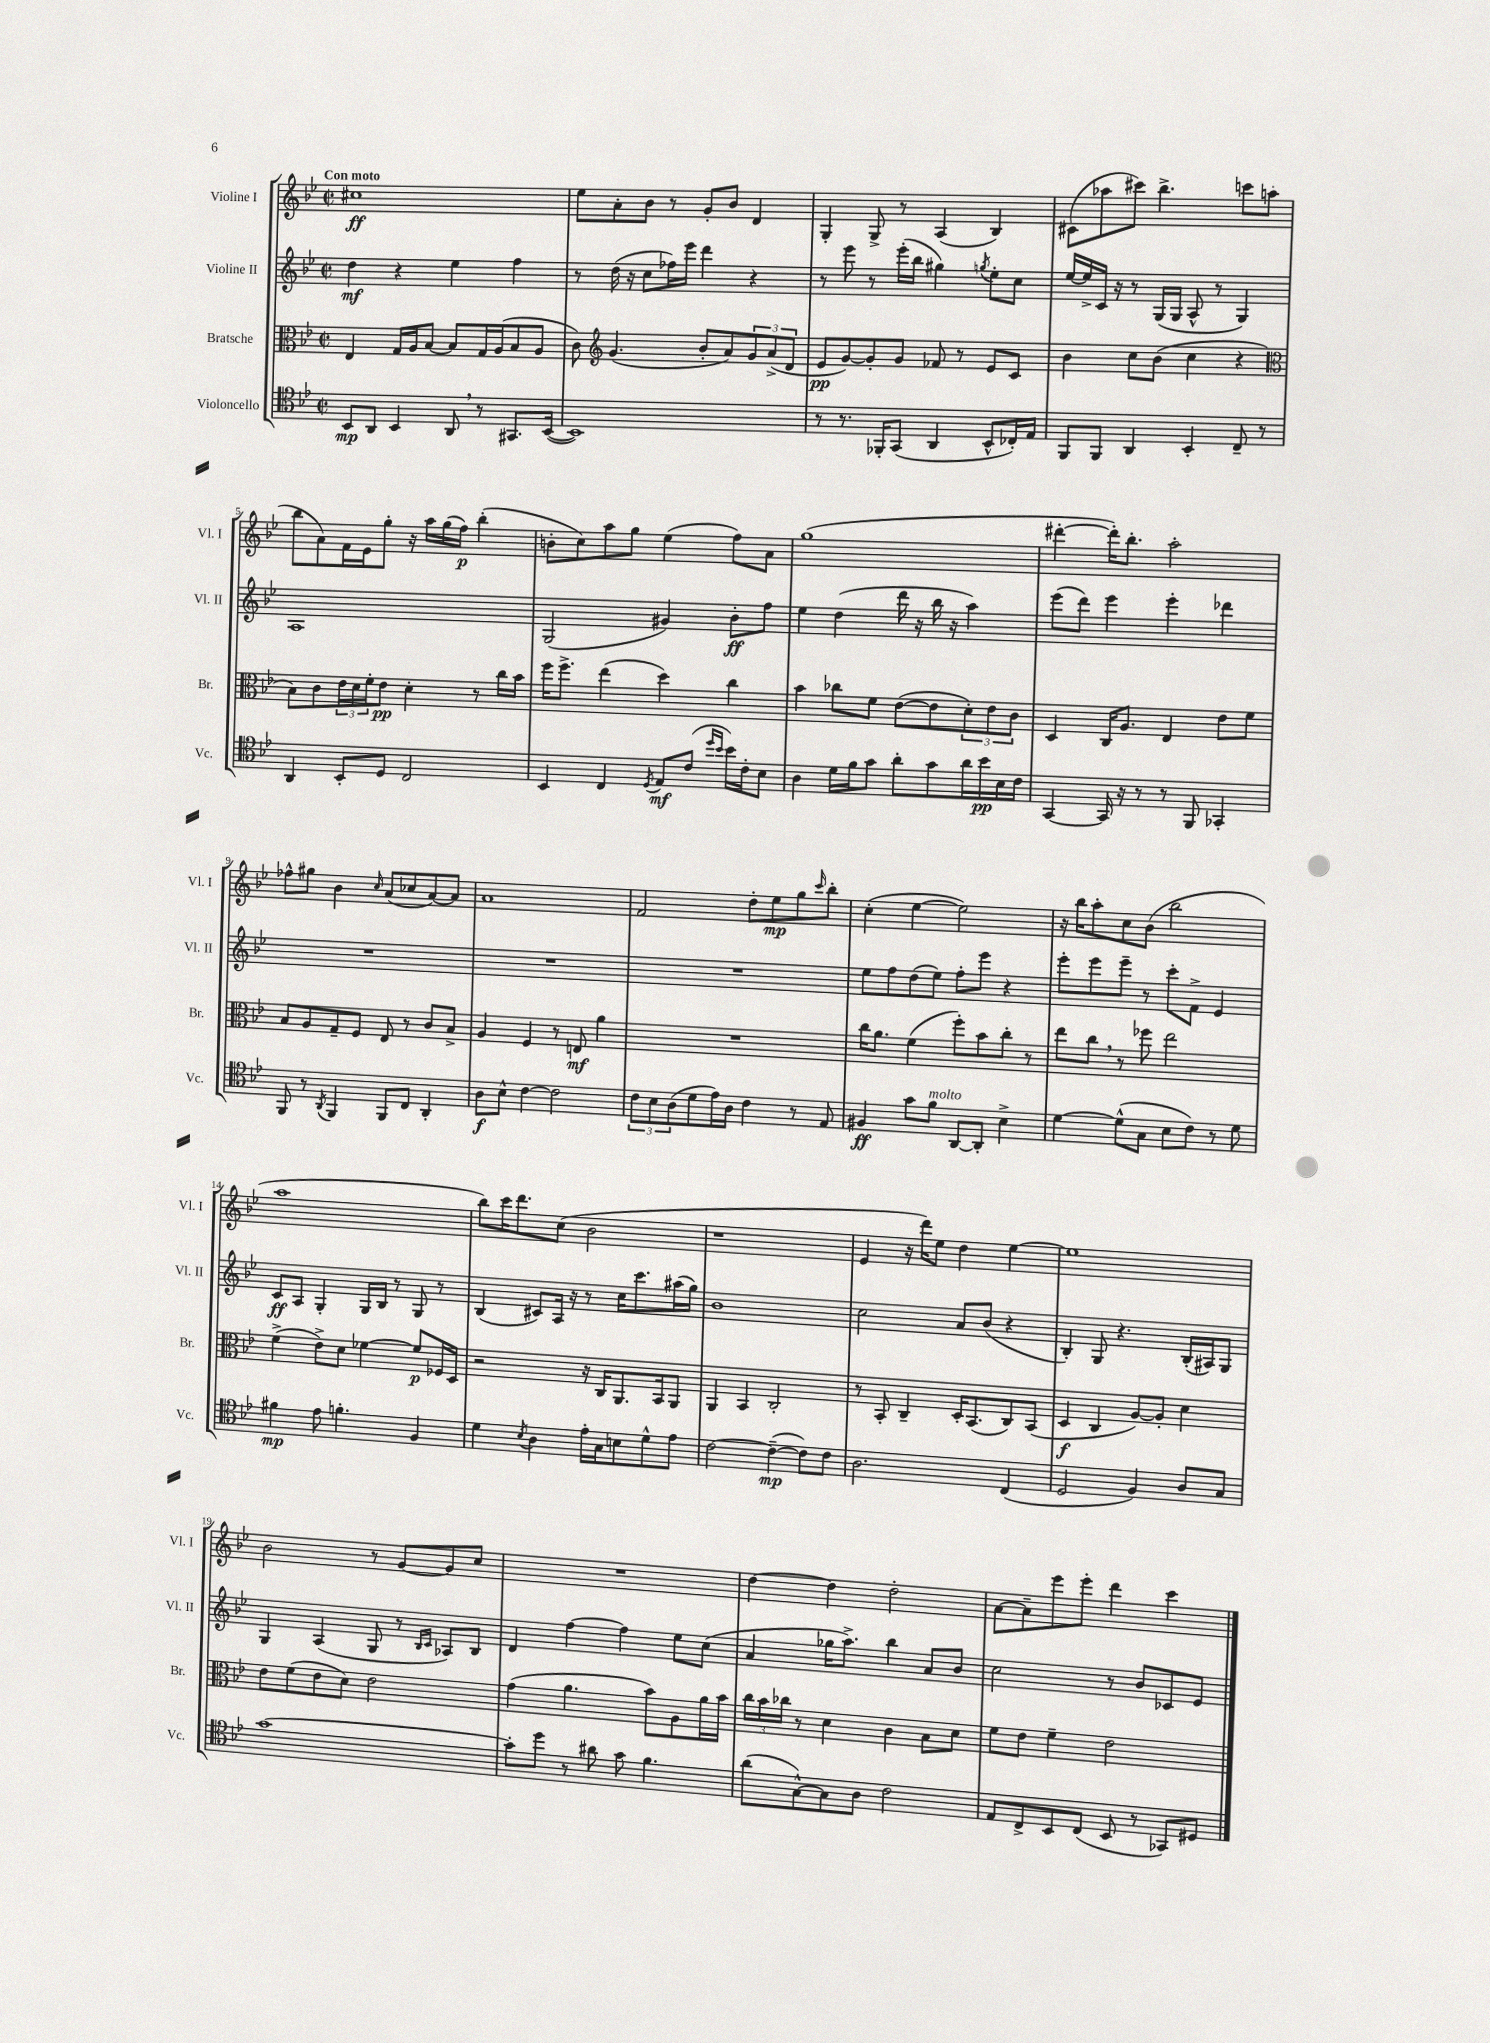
<<
\new StaffGroup <<
\new Staff = "s0" \with { instrumentName = "Violine I" shortInstrumentName = "Vl. I" } {
    \clef treble \key bes \major \defaultTimeSignature \time 2/2 \tempo "Con moto"
    cis''1\ff |
    ees''8 a'8-. bes'8 r8 g'8-. bes'8 d'4 |
    g4-. g8-> r8 a4( bes4) |
    cis'8( aes''8 cis'''8) bes''4.-> c'''8 a''8( |
    bes''8 a'8) f'16 ees'16 g''8-. r16 a''16 g''16( f''16\p) bes''4-.( |
    b'8-. c''8) a''8 g''8 ees''4( f''8) a'8 |
    g''1( |
    dis'''4~-. dis'''16-.) bes''8.-. a''2-. |
    fes''8-^ gis''8 bes'4 \grace { c''16 } a'8( ces''8 a'8~) a'8 |
    a'1 |
    f'2 d''8-. ees''8\mp g''8 \grace { c'''16 } bes''8-. |
    c''4-.( ees''4~ ees''2) |
    r16 bes''16 a''8-. c''8 bes'8( bes''2 |
    a''1 |
    bes''8) c'''16 d'''8. c''8( bes'2 |
    r1 |
    ees'4 r16 d'''16) ees''8 d''4 ees''4~ |
    ees''1 |
    bes'2 r8 g'8~ g'8 c''8 |
    R1 |
    d''4~ d''4 d''2-. |
    a'8~ a'8-- ees'''8 ees'''8-. d'''4 c'''4 \bar "|." |
}
\new Staff = "s1" \with { instrumentName = "Violine II" shortInstrumentName = "Vl. II" } {
    \clef treble \key bes \major \defaultTimeSignature \time 2/2
    d''4\mf r4 ees''4 f''4 |
    r8 d''16( r16 c''8 fes''16) ees'''16 d'''4 r4 |
    r8 ees'''8 r8 ees'''16-.( bes''16 gis''4) \acciaccatura { g''8 } ees''8-. c''8 |
    ees''16~ ees''16-> c'16 r16 r8 g16( g16 a8-^ r8 g4) |
    a1 |
    g2( gis'4) bes'8-.\ff f''8 |
    ees''4 d''4( d'''16 r16 bes''16 r16 a''4) |
    ees'''8( d'''8) ees'''4 ees'''4-. des'''4 |
    R1 |
    R1 |
    R1 |
    ees''8 f''8 d''8( ees''8) f''8-. ees'''8 r4 |
    ees'''8-. ees'''8 ees'''8-- r8 c'''8-. f'8-> ees'4 |
    c'8\ff a8 g4-. g16 bes16 r8 g8 r8 |
    bes4( cis'8) a16 r16 r8 c''16 c'''8. ais''16( g''16) |
    bes'1 |
    c''2 a'8 bes'8( r4 |
    bes4-.) g8 r4. bes16-.( ais16) g8 |
    g4 a4( g8 r8 \grace { bes16 c'16 } aes8) bes8 |
    d'4 f''4~ f''4 ees''8 c''8( |
    a'4 ges''16 a''8.->) bes''4 a'8 bes'8 |
    c''2 r8 bes'8 ces'8 ees'8 \bar "|." |
}
\new Staff = "s2" \with { instrumentName = "Bratsche" shortInstrumentName = "Br." } {
    \clef alto \key bes \major \defaultTimeSignature \time 2/2
    ees4 g16 a16 bes8~ bes8 g16 a16( bes8 a8 |
    c'8) \clef treble g'4.( bes'8-. a'8) \tuplet 3/2 { g'8 a'8->( d'8 } |
    ees'8\pp g'8~) g'8-. g'8 fes'8 r8 ees'8 c'8 |
    bes'4 c''8 bes'8( c''4 r4 |
    \clef alto bes8) c'8 \tuplet 3/2 { ees'16 d'16 f'16-. } ees'8\pp d'4-. r8 c''16 bes'16 |
    f''16 f''8.-> ees''4( d''4) c''4 |
    bes'4 ces''8 f'8 ees'8~( ees'8 \tuplet 3/2 { d'8-.) ees'8 c'8 } |
    d4 c16 a8. ees4 ees'8 f'8 |
    bes8 a8 g8-- f8 ees8 r8 c'8 bes8-> |
    a4 f4 r8 e8\mf a'4 |
    R1 |
    c''16 a'8. f'4( f''8-.) bes'8 c''8-. r8 |
    ees''8 c''8 \breathe r8 fes''8 ees''2 |
    f'4->( ees'8->) d'8 fes'4~ fes'8\p fes16 d16 |
    r2 r16 c16 a,8. bes,16 a,8 |
    a,4 bes,4 c2-. |
    r8 bes,8-. c4-- d16-. bes,8.( c8) bes,8( |
    d4\f c4 a8~) a8-. d'4 |
    ees'8 f'8( ees'8 d'8) ees'2 |
    g'4( a'4. bes'8) a8 a'16 bes'16 |
    \tuplet 3/2 { c''16 bes'16 ces''16 } r8 d'4 c'4 bes8 d'8 |
    f'8 ees'8 f'4-- ees'2 \bar "|." |
}
\new Staff = "s3" \with { instrumentName = "Violoncello" shortInstrumentName = "Vc." } {
    \clef tenor \key bes \major \defaultTimeSignature \time 2/2
    bes,8\mp a,8 bes,4 a,8 \breathe r8 gis,8. bes,16~( |
    bes,1) |
    r8 r8. fes,16-. g,8( a,4 bes,8-^ ces16-.) ees16 |
    f,8 f,8 a,4 bes,4-. c8-- r8 |
    a,4 bes,8-. d8 c2 |
    bes,4 c4 \acciaccatura { d8 } ees8\mf c'8( \grace { d''16 bes'16 } bes'16) c'16-. bes8 |
    a4 d'16 f'16 g'8 a'8-. g'8 a'16 bes'16\pp bes16 c'16 |
    g,4~ g,16 r16 r8 r8 f,8 ges,4-. |
    f,8 r8 \acciaccatura { a,8 } f,4 f,8 c8 a,4-. |
    a8\f bes8-^ c'4~ c'2 |
    \tuplet 3/2 { c'8 bes8 a8( } d'8 ees'16) a16 c'4 r8 ees8 |
    fis4\ff g'8 f'8^\markup { \italic "molto" } a,8~ a,8-. bes4-> |
    d'4~ d'8-^( g8 bes8 c'8) r8 d'8 |
    fis'4\mp ees'8 f'4.-. f4 |
    d'4 \acciaccatura { bes8 } a4 ees'16-. g16 b8 d'8-^ ees'8 |
    c'2~ c'4~--\mp( c'8) c'8 |
    a2. c4( |
    d2 f4) a8 g8 |
    g'1~ |
    g'8-. d''8 r8 ais'8 g'8 f'4. |
    a'8( g8~-^) g8 a8 c'2 |
    ees8 c8-> bes,8 c8( bes,8 r8 ges,8) dis8 \bar "|." |
}
>>
>>
